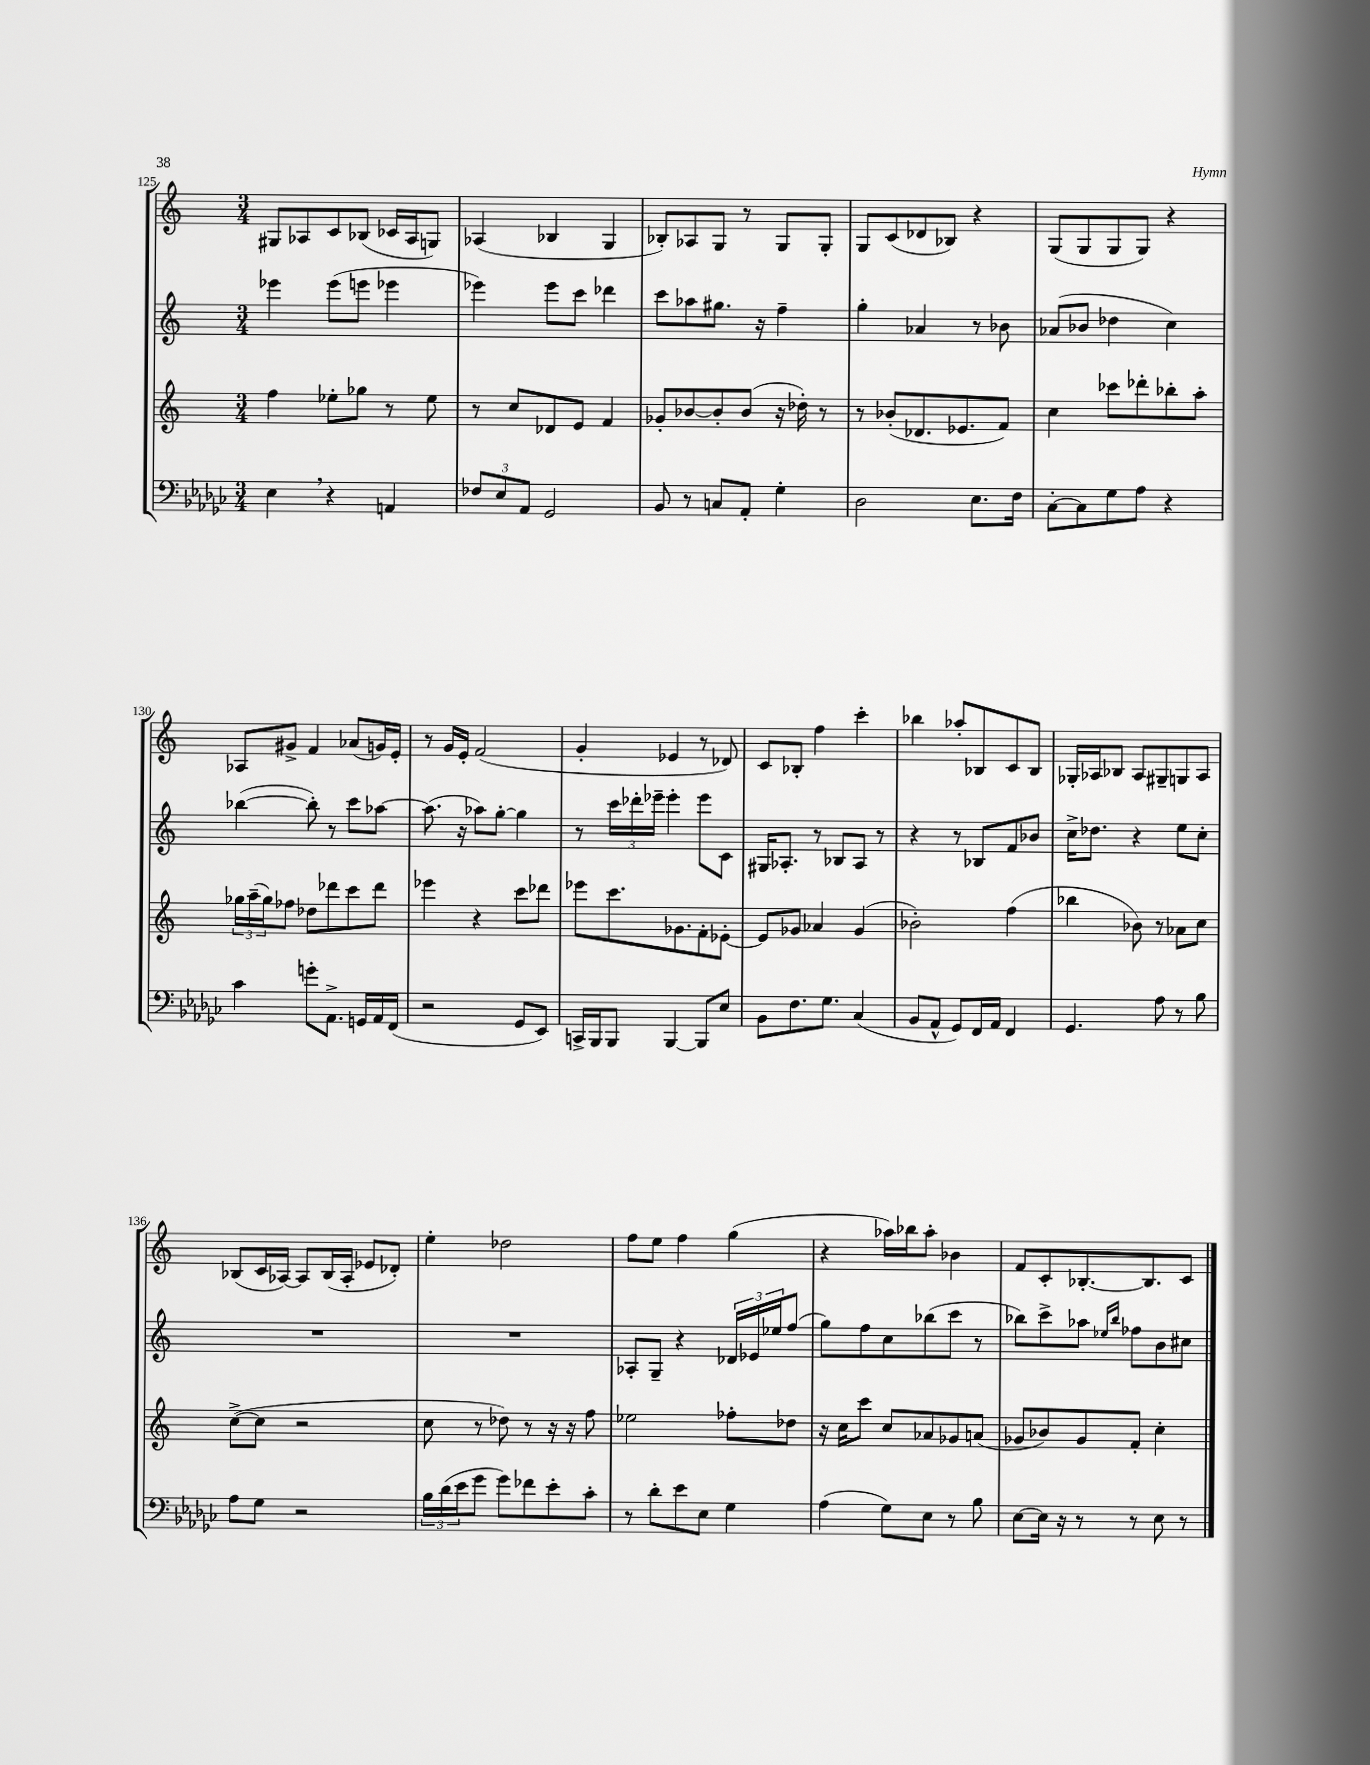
<<
\new StaffGroup <<
\new Staff = "s0" {
    \clef treble \key c \major \numericTimeSignature \time 3/4
    gis8 aes8 c'8 bes8( ces'16 aes16 g8) |
    aes4( bes4 g4 |
    bes8-.) aes8 g8 r8 g8 g8-. |
    g8 c'8( des'8 bes8) r4 |
    g8( g8 g8 g8) r4 |
    aes8 gis'8-> f'4 aes'8( g'16) e'16-. |
    r8 g'16 e'16-. f'2( |
    g'4-. ees'4 r8 des'8) |
    c'8 bes8-. f''4 c'''4-. |
    bes''4 aes''8-. bes8 c'8 bes8 |
    ges16-. aes16 bes8 aes8 gis8-- g8 aes8 |
    bes8( c'16 aes16~) aes8 bes16( aes16-. ees'8 des'8-.) |
    e''4-. des''2 |
    f''8 e''8 f''4 g''4( |
    r4 aes''16) bes''16 aes''8-. bes'4 |
    f'8 c'8-. bes8.~-. bes8. c'8 \bar "|." |
}
\new Staff = "s1" {
    \clef treble \key c \major \numericTimeSignature \time 3/4
    ees'''4 ees'''8( e'''8 ees'''4 |
    ees'''4) ees'''8 c'''8 des'''4 |
    c'''8 aes''8 gis''8. r16 f''4-- |
    g''4-. aes'4 r8 bes'8 |
    aes'8( bes'8 des''4 c''4) |
    bes''4~( bes''8-.) r8 c'''8 aes''8~ |
    aes''8.( r16 aes''8) g''8~-. g''4 |
    r8 \tuplet 3/2 { c'''16 des'''16-. ees'''16-- } ees'''4-. ees'''8 c'8 |
    gis16 aes8.-. r8 bes8 aes8 r8 |
    r4 r8 bes8 f'8 bes'8 |
    c''16-> des''8. r4 e''8 c''8-. |
    R2. |
    R2. |
    aes8-. g8-- r4 \tuplet 3/2 { des'16 ees'16 ees''16 } f''8( |
    g''8) f''8 c''8 bes''8( c'''8 r8 |
    bes''8) c'''8-> aes''8 \grace { ees''16 bes''16 } fes''8 b'8 cis''8 \bar "|." |
}
\new Staff = "s2" {
    \clef treble \key c \major \numericTimeSignature \time 3/4
    f''4 ees''8-. ges''8 r8 ees''8 |
    r8 c''8 des'8 e'8 f'4 |
    ges'8-. bes'8~ bes'8-. bes'8( r16 des''16-.) r8 |
    r8 bes'8-.( des'8. ees'8. f'8) |
    c''4 ces'''8 des'''8-. bes''8-. a''8-. |
    \tuplet 3/2 { ges''16 a''16--( ges''16) } fes''8 des''8 des'''8 c'''8 des'''8 |
    ees'''4 r4 c'''8 des'''8 |
    ees'''8 c'''8. ges'8. f'8-. ees'8~-. |
    ees'8 ges'8 aes'4 ges'4( |
    bes'2-.) f''4( |
    bes''4 bes'8) r8 aes'8 c''8 |
    c''8~->( c''8 r2 |
    c''8 r8 des''8) r8 r16 r16 f''8 |
    ees''2 fes''8-. des''8 |
    r16 c''16 c'''8 c''8 aes'8 ges'8 a'8( |
    ges'8 bes'8) ges'8 f'8-. c''4-. \bar "|." |
}
\new Staff = "s3" {
    \clef bass \key ges \major \numericTimeSignature \time 3/4
    ees4 \breathe r4 a,4 |
    \tuplet 3/2 { fes8 ees8 aes,8 } ges,2 |
    bes,8 r8 c8 aes,8-. ges4-. |
    des2 ees8. f16 |
    ces8~-. ces8 ges8 aes8 r4 |
    ces'4 g'8-. aes,8.-> g,16 aes,16 f,16( |
    r2 ges,8 ees,8) |
    c,16-> bes,,16 bes,,8 bes,,4~ bes,,8 ees8 |
    bes,8 f8. ges8. ces4( |
    bes,8 aes,8-^ ges,8) f,16 aes,16 f,4 |
    ges,4. aes8 r8 bes8 |
    aes8 ges8 r2 |
    \tuplet 3/2 { bes16 des'16( ees'16 } ges'8 ges'8) fes'8 ees'8-. ces'8-. |
    r8 des'8-. ees'8 ees8 ges4 |
    aes4( ges8) ees8 r8 bes8 |
    ees8~ ees16 r16 r8 r8 ees8 r8 \bar "|." |
}
>>
>>
\layout { \context { \Score currentBarNumber = #125 } }
